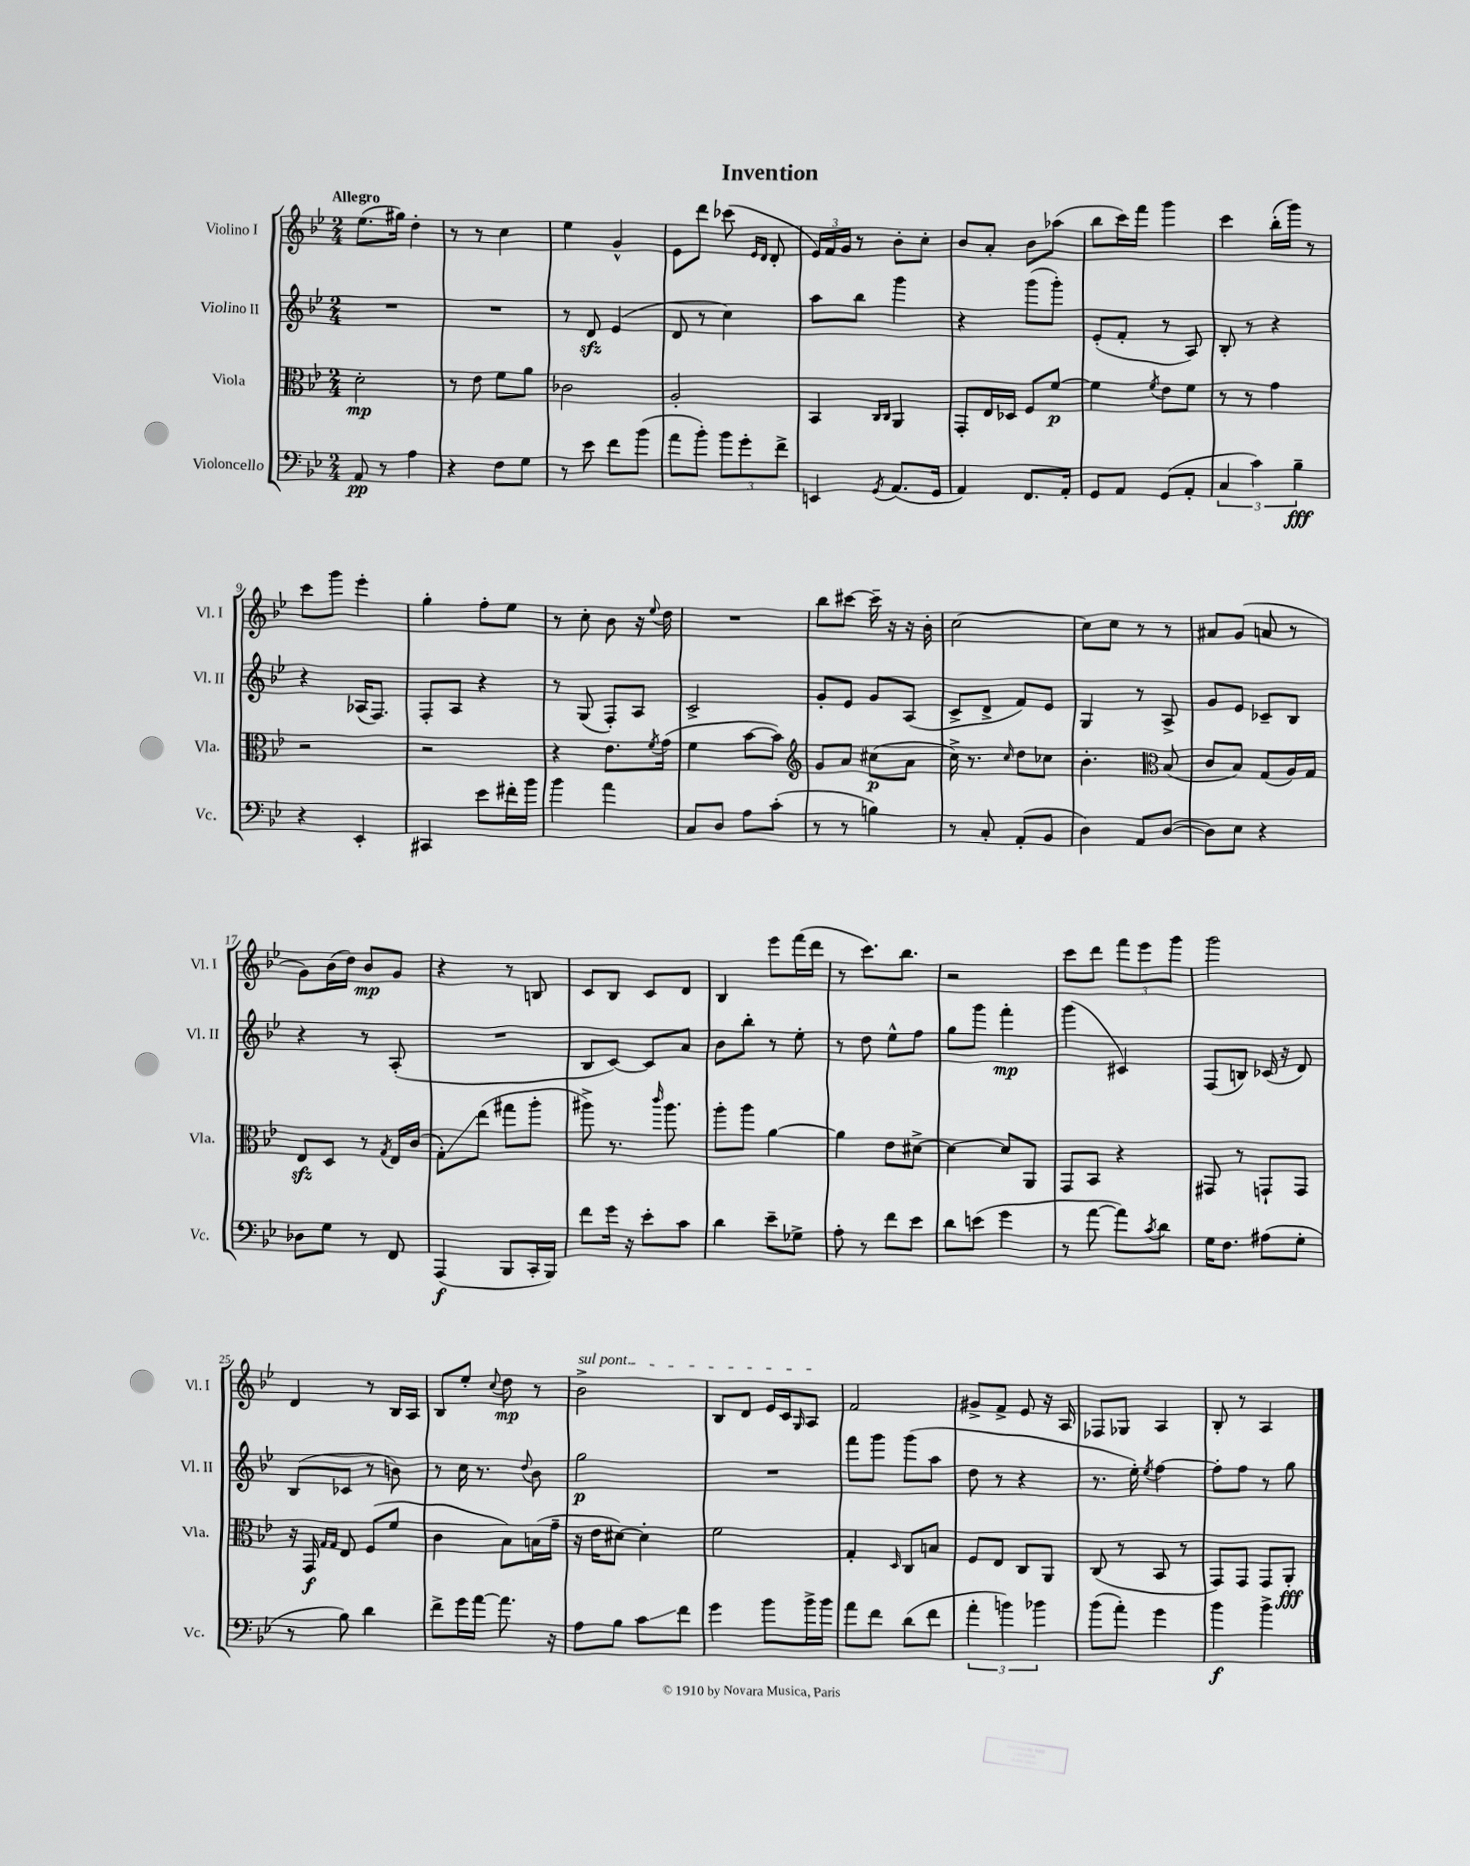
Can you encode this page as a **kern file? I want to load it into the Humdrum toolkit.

**kern	**kern	**kern	**kern
*staff4	*staff3	*staff2	*staff1
*clefF4	*clefC3	*clefG2	*clefG2
*k[b-e-]	*k[b-e-]	*k[b-e-]	*k[b-e-]
*M2/4	*M2/4	*M2/4	*M2/4
8AA	2d'	2r	(8.ee-
8r	.	.	.
.	.	.	16gg#)
4A	.	.	4dd'
=	=	=	=
4r	8r	2r	8r
.	8e-	.	8r
8F	8f	.	4cc
8G	8a	.	.
=	=	=	=
8r	2c-	8r	4ee-
8e-	.	8d	.
8f	.	(4e-	4g^^
(8b-	.	.	.
=	=	=	=
8a	2A'	8d	8e-
8b-')	.	8r	8ddd
12b-	.	4cc)	(8ccc-
12g'	.	.	.
.	.	.	16qqe-
.	.	.	16qqd
.	.	.	8d'
12f^	.	.	.
=	=	=	=
4EE	4BB-	8aa	24e-)
.	.	.	24f
.	.	.	24g
.	.	8bb-	8r
.	16qqC	.	.
8qGG	16qqC	.	.
(8.AA	4AA	4ggg	8b-'
.	.	.	8cc'
16GG	.	.	.
=	=	=	=
4AA)	8GG'	4r	8b-
.	16E-	.	8a'
.	16D-	.	.
8.FF	8F	(8ggg	8b-
.	[8f	8ggg')	(8aa-
16AA'	.	.	.
=	=	=	=
8GG	4f]	(8e-'	8bb-
8AA	.	8f'	16ccc)
.	.	.	16fff
.	8qf	.	.
(8GG	8e-	8r	4ggg
8AA'	8f	8A)	.
=	=	=	=
6C	8r	8B-'	4ccc
.	8r	8r	.
6c)	.	.	.
.	4g	4r	(16bb-'
.	.	.	16ggg)
6B-~	.	.	.
.	.	.	8r
=	=	=	=
4r	2r	4r	8ccc
.	.	.	8ggg
4EE-'	.	(16A-	4eee-'
.	.	8.F)	.
=	=	=	=
4CC#	2r	8F'	4gg'
.	.	8A	.
8e-	.	4r	8ff'
16f#'	.	.	8ee-
16b-	.	.	.
=	=	=	=
4b-	4r	8r	8r
.	.	(8G	8cc'
4a	8.e-	8F')	8b-
.	.	8A	16r
.	8qf	.	8qqee-
.	(16g	.	16dd
=	=	=	=
8C	4f	2c^	2r
8D	.	.	.
8A	[8b-	.	.
(8c'	8b-])	.	.
=	=	=	=
*	*clefG2	*	*
8r	8g	8g'	8bb-
8r	8a	8e-	[8ccc#
4B)	(8cc#	8g	16ccc#~]
.	.	.	16r
.	8a	(8A	16r
.	.	.	16b-'
=	=	=	=
8r	16cc^)	8c^	[2cc
.	8.r	.	.
8C'	.	8d^	.
.	16qqcc	.	.
(8AA'	8dd	8f)	.
8BB-	8cc-	8e-	.
=	=	=	=
4D)	4.b-'	4G	8cc]
.	.	.	8cc
8AA	.	8r	8r
*	*clefC3	*	*
([8D	(8B-	8A^	8r
=	=	=	=
8D])	8c	8g	8a#
8E-	8B-)	8e-	(8g
4r	(8G	8c-~	8a
.	16A)	8B-	8r
.	16G	.	.
=	=	=	=
8D-	8E-	4r	8g)
8G	8D	.	(16b-
.	.	.	16dd)
8r	8r	8r	8b-
.	8qG	.	.
8FF	16E-	(8A'	8g
.	(16c	.	.
=	=	=	=
(4AAA	8G')	2r	4r
.	(8ee-	.	.
8BBB-	8gg#	.	8r
16CC'	8aa'	.	8B
16BBB-)	.	.	.
=	=	=	=
8f	8aa#^)	8B-	8c
16g	8.r	[8c)	8B-
16r	.	.	.
8e-'	.	8c]	8c
.	16qqccc	.	.
.	8.aa#	.	.
8c	.	8a	8d
=	=	=	=
4d	8aa'	8b-	4B-
.	8aa	8bb-'	.
8e-~	[4a	8r	8eee-
8G-^	.	8ee-'	(16fff
.	.	.	16ddd
=	=	=	=
8A'	4a]	8r	8r
8r	.	8dd	8.ccc)
8f	8e-	8ee-^^	.
.	.	.	8.bb-
8e-	[8d#^	8ff	.
=	=	=	=
8d	4d#_	8gg	2r
(8e	.	8ggg	.
4g	8d#]	4fff'	.
.	8AA	.	.
=	=	=	=
8r	8GG	(4ggg	8ccc
[8a	8BB-	.	8ddd
8a])	4r	4c#)	12fff
.	.	.	12eee-
8qc	.	.	.
8d	.	.	.
.	.	.	12ggg
=	=	=	=
16G	8GG#	(8F	2ggg
8.F	.	.	.
.	8r	8B)	.
(8A#	8GG`	(16c-	.
.	.	16r	.
8G'	8GG	8d)	.
=	=	=	=
8r	16r	(8B-	4d
.	16GG	.	.
.	16qqG	.	.
.	16qqG	.	.
8B-)	8E-	8c-	.
4d	(8F	8r	8r
.	8f	8b)	16B-
.	.	.	16A
=	=	=	=
8f^	4c	8r	8B-
16g	.	16cc	8ee-'
[16a	.	8.r	.
.	.	.	8qqcc
8.a]	8B-)	.	8dd
.	.	8qqdd	.
.	(16B	8b-	8r
16r	16g~	.	.
=	=	=	=
8A	16r	2gg	2b-^
.	16e-	.	.
8B-	[8d#)	.	.
8c	4d#']	.	.
8f	.	.	.
=	=	=	=
4g	2f	2r	8B-
.	.	.	8d
8b-	.	.	16e-
.	.	.	16c
.	.	.	16qqG
16b-^	.	.	8A
16b-	.	.	.
=	=	=	=
8a	4G'	8fff	2f
8f	.	8ggg	.
.	16qqD	.	.
(8d	8C	(8ggg	.
8f	8B	8aa	.
=	=	=	=
6a'	8F	8dd	8g#^
.	8E-	8r	8f^
6b)	.	.	.
.	8C	4r	8e-
6b-	.	.	.
.	8AA	.	16r
.	.	.	16A
=	=	=	=
(8b-	(8C	8.r	8F-
8a')	8r	.	8G-
.	.	16ee-')	.
.	.	8qee-	.
4g	8BB-	[4ff	4A
.	8r	.	.
=	=	=	=
4b-	8GG)	8ff']	8B-'
.	8GG	8ff	8r
4b-^	8GG	8r	4A
.	8AA'	8gg	.
==	==	==	==
*-	*-	*-	*-
